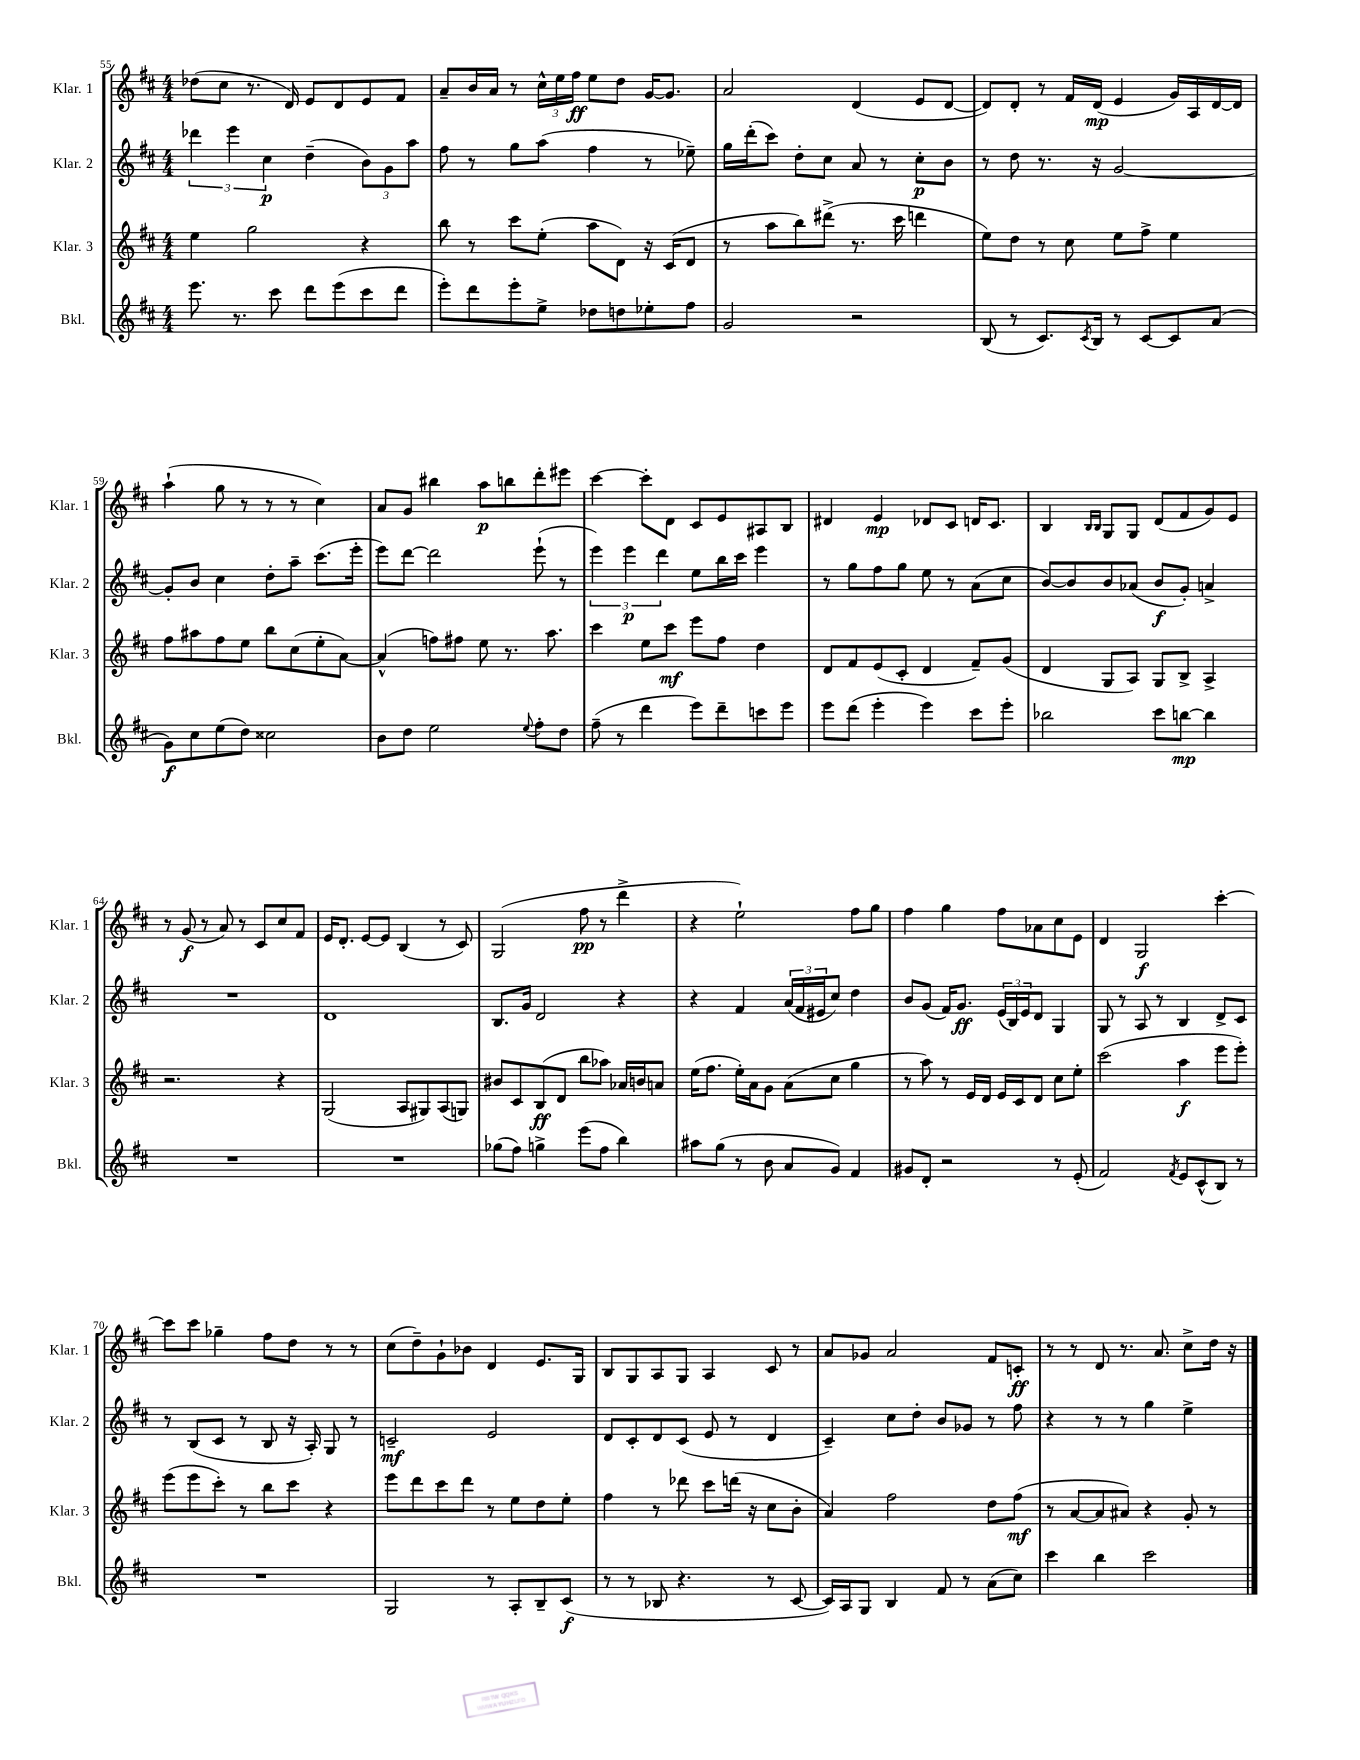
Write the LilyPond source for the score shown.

<<
\new StaffGroup <<
\new Staff = "s0" \with { instrumentName = "Klar. 1" shortInstrumentName = "Klar. 1" } {
    \clef treble \key d \major \numericTimeSignature \time 4/4
    des''8( cis''8 r8. d'16) e'8 d'8 e'8 fis'8 |
    a'8-- b'16 a'16 r8 \tuplet 3/2 { cis''16-^ e''16 fis''16\ff } e''8 d''8 g'16~ g'8. |
    a'2 d'4( e'8 d'8~ |
    d'8) d'8-. r8 fis'16 d'16\mp( e'4 g'16) a16 d'16~ d'16 |
    a''4-!( g''8 r8 r8 r8 cis''4) |
    a'8 g'8 bis''4 a''8\p b''8 d'''8-. eis'''8 |
    cis'''4~ cis'''8-. d'8 cis'8 e'8 ais8 b8 |
    dis'4 e'4\mp des'8 cis'8 d'16 cis'8. |
    b4 \grace { b16 b16 } g8 g8 d'8( fis'8 g'8) e'8 |
    r8 g'8\f( r8 a'8) r8 cis'8 cis''8 fis'8 |
    e'16 d'8.-. e'8~ e'8 b4( r8 cis'8) |
    g2( fis''8\pp r8 d'''4-> |
    r4 e''2-!) fis''8 g''8 |
    fis''4 g''4 fis''8 aes'8 cis''8 e'8 |
    d'4 g2\f cis'''4~-. |
    cis'''8 cis'''8 ges''4-- fis''8 d''8 r8 r8 |
    cis''8( d''8--) g'8-! bes'8 d'4 e'8. g16 |
    b8 g8 a8 g8 a4 cis'8 r8 |
    a'8 ges'8 a'2 fis'8 c'8-.\ff |
    r8 r8 d'8 r8. a'8. cis''8-> d''16 r16 \bar "|." |
}
\new Staff = "s1" \with { instrumentName = "Klar. 2" shortInstrumentName = "Klar. 2" } {
    \clef treble \key d \major \numericTimeSignature \time 4/4
    \tuplet 3/2 { des'''4 e'''4 cis''4\p } d''4--( \tuplet 3/2 { b'8) g'8 a''8 } |
    fis''8 r8 g''8 a''8( fis''4 r8 ees''8--) |
    g''16 d'''16-.( cis'''8) d''8-. cis''8 a'8 r8 cis''8-.\p b'8 |
    r8 d''8 r8. r16 g'2~ |
    g'8-. b'8 cis''4 d''8-. a''8-- cis'''8.( e'''16-. |
    e'''8) d'''8~ d'''2 e'''8-!( r8 |
    \tuplet 3/2 { e'''4) e'''4\p d'''4 } e''8 b''16 cis'''16 e'''4 |
    r8 g''8 fis''8 g''8 e''8 r8 a'8( cis''8 |
    b'8~) b'8 b'8 aes'8( b'8\f g'8-.) a'4-> |
    R1 |
    d'1 |
    b8. g'16 d'2 r4 |
    r4 fis'4 \tuplet 3/2 { a'16( fis'16 eis'16 } cis''8) d''4 |
    b'8 g'8( fis'16) g'8.\ff \tuplet 3/2 { e'16( b16) e'16 } d'8 g4 |
    g8 r8 a8 r8 b4 d'8-> cis'8 |
    r8 b8( cis'8 r8 b8 r16 a16-.) g8 r8 |
    c'2--\mf e'2 |
    d'8 cis'8-. d'8 cis'8( e'8 r8 d'4 |
    cis'4--) cis''8 d''8-. b'8 ges'8 r8 fis''8 |
    r4 r8 r8 g''4 e''4-> \bar "|." |
}
\new Staff = "s2" \with { instrumentName = "Klar. 3" shortInstrumentName = "Klar. 3" } {
    \clef treble \key d \major \numericTimeSignature \time 4/4
    e''4 g''2 r4 |
    b''8 r8 cis'''8 e''8-.( a''8 d'8) r16 cis'16( d'8 |
    r8 a''8 b''8) dis'''8->( r8. cis'''16 d'''4 |
    e''8) d''8 r8 cis''8 e''8 fis''8-> e''4 |
    fis''8 ais''8 fis''8 e''8 b''8 cis''8( e''8-. a'8~) |
    a'4-^( f''8) fis''8 e''8 r8. a''8. |
    cis'''4 e''8 cis'''8\mf e'''8 fis''8 d''4 |
    d'8 fis'8 e'8( cis'8-. d'4 fis'8--) g'8( |
    d'4 g8 a8) g8 b8-> a4-> |
    r2. r4 |
    g2( a8 gis8) a8( g8) |
    bis'8 cis'8 b8\ff( d'8 b''8 aes''8) aes'16 b'16 a'8 |
    e''16( fis''8. e''16-.) a'16 g'8 a'8( cis''8 g''4 |
    r8 a''8) r8 e'16 d'16 e'16 cis'16 d'8 cis''8 e''8-. |
    cis'''2( a''4\f e'''8 e'''8-.) |
    e'''8( e'''8 cis'''8-.) r8 b''8 cis'''8 r4 |
    e'''8 d'''8 cis'''8 d'''8 r8 e''8 d''8 e''8-. |
    fis''4 r8 des'''8 cis'''8 d'''16( r16 cis''8 b'8-. |
    a'4) fis''2 d''8 fis''8\mf( |
    r8 a'8~ a'8 ais'8) r4 g'8-. r8 \bar "|." |
}
\new Staff = "s3" \with { instrumentName = "Bkl." shortInstrumentName = "Bkl." } {
    \clef treble \key d \major \numericTimeSignature \time 4/4
    e'''8. r8. cis'''8 d'''8 e'''8( cis'''8 d'''8 |
    e'''8-.) d'''8 e'''8-. e''8-> des''8 d''8 ees''8-. fis''8 |
    g'2 r2 |
    b8( r8 cis'8.) \acciaccatura { cis'8 } b16 r8 cis'8~ cis'8 a'8( |
    g'8\f) cis''8 e''8( d''8) cisis''2 |
    b'8 d''8 e''2 \appoggiatura { e''8 } fis''8-. d''8 |
    fis''8--( r8 d'''4 e'''8) d'''8-- c'''8 e'''8 |
    e'''8 d'''8( e'''4-. e'''4) cis'''8 e'''8-. |
    bes''2 cis'''8 b''8~\mp b''4 |
    R1 |
    R1 |
    ges''8( fis''8) g''4-> e'''8( fis''8 b''4) |
    ais''8 g''8( r8 b'8 a'8 g'8) fis'4 |
    gis'8 d'8-. r2 r8 e'8-.( |
    fis'2) \acciaccatura { fis'8 } e'8 cis'8-^( b8) r8 |
    R1 |
    g2 r8 a8-. b8-- cis'8\f( |
    r8 r8 bes8 r4. r8 cis'8~ |
    cis'16) a16 g8 b4 fis'8 r8 a'8( cis''8) |
    cis'''4 b''4 cis'''2 \bar "|." |
}
>>
>>
\layout { \context { \Score currentBarNumber = #55 } }
